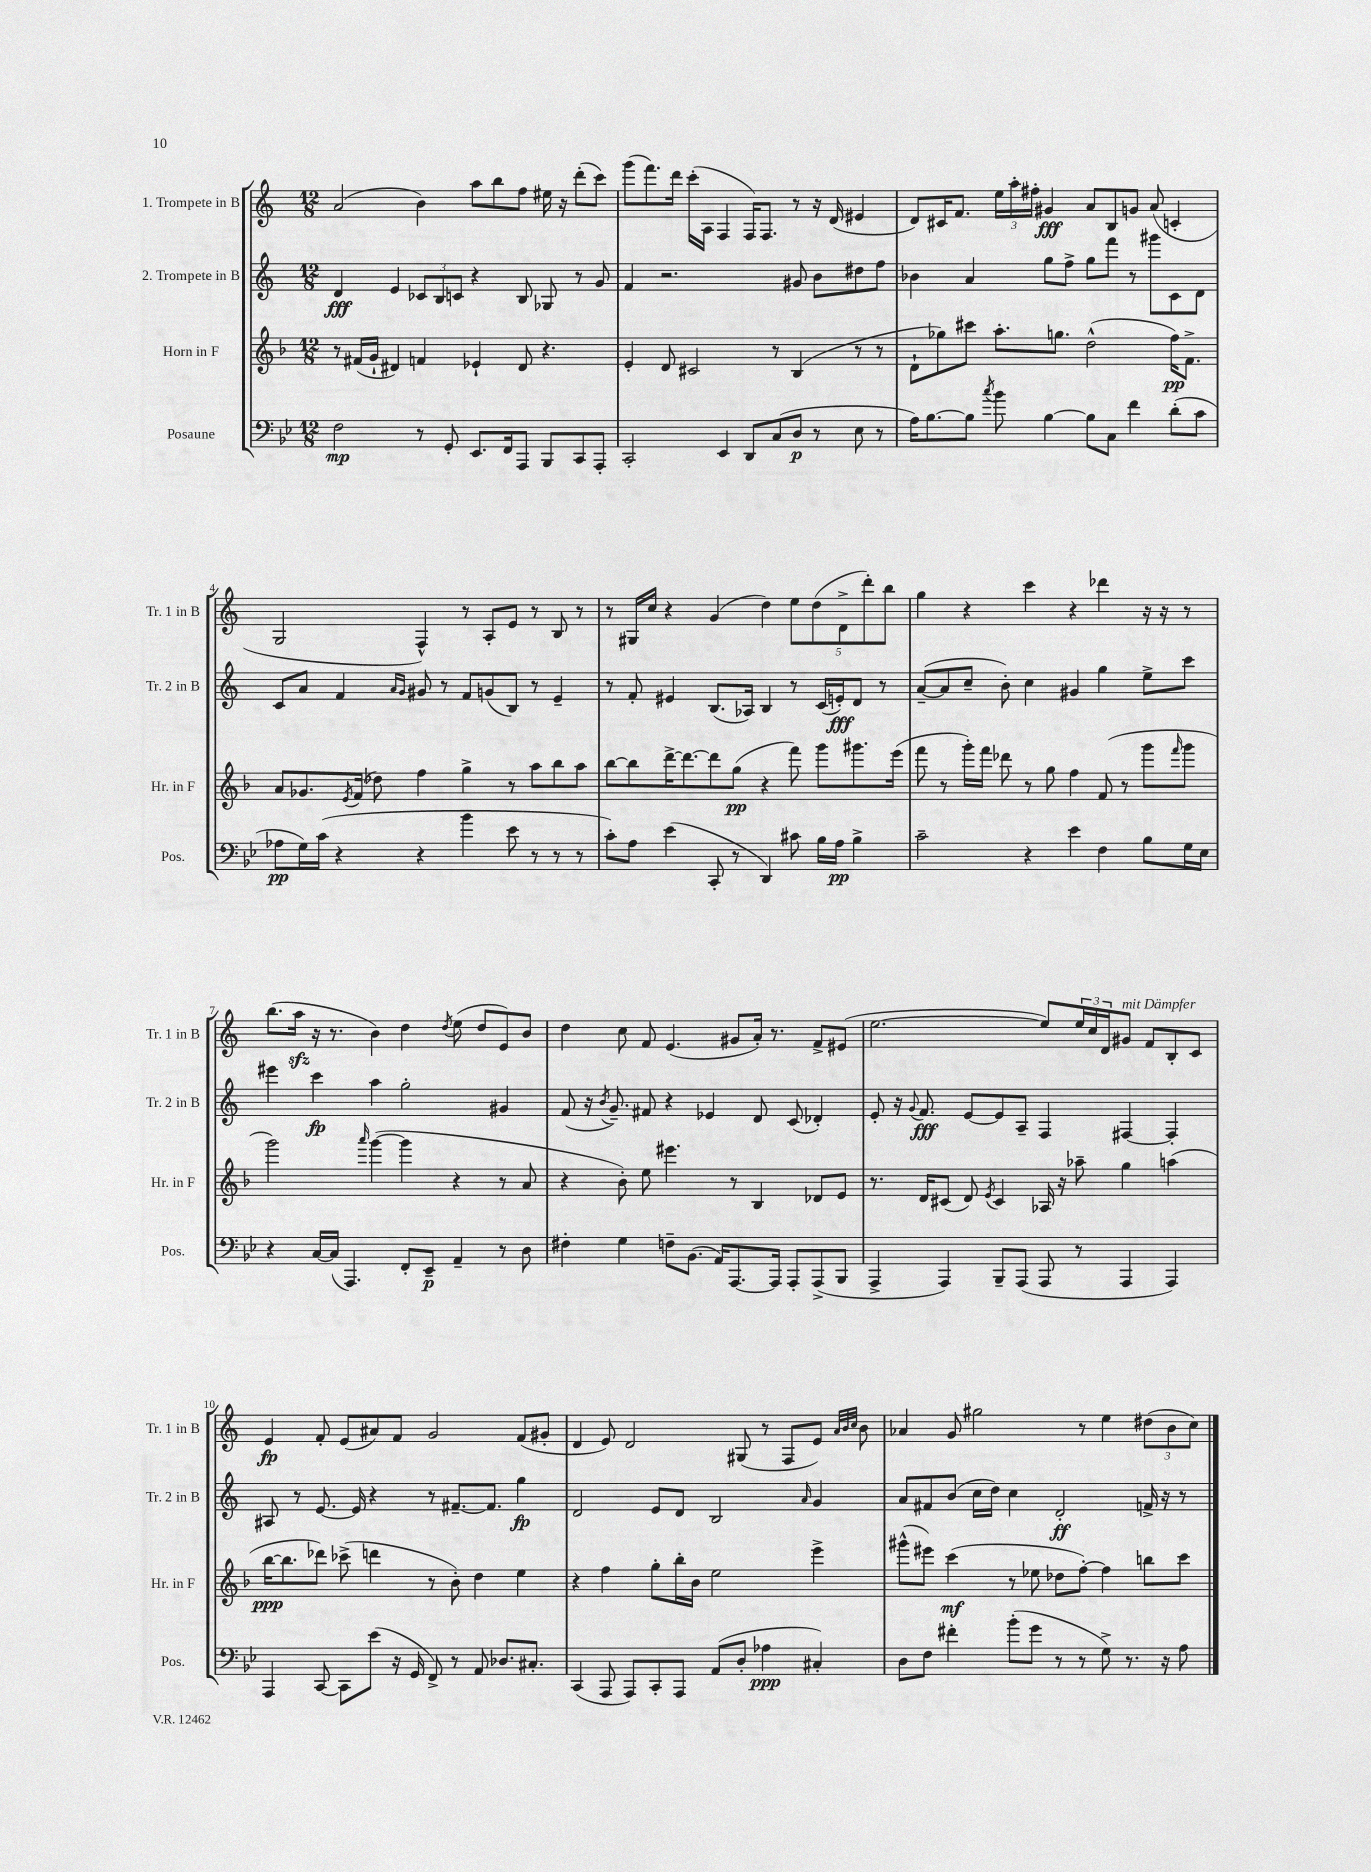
<<
\new StaffGroup <<
\new Staff = "s0" \with { instrumentName = "1. Trompete in B" shortInstrumentName = "Tr. 1 in B" } {
    \clef treble \key c \major \numericTimeSignature \time 12/8
    a'2( b'4) a''8 b''8 f''8 eis''16 r16 d'''8-.( c'''8) |
    g'''8( f'''8.) d'''16 c'''16-.( a16 f4 f16) f8. r8 r16 d'16( eis'4 |
    d'8) cis'16 f'8. \tuplet 3/2 { e''16 a''16-. fis''16-. } gis'4\fff a'8 b8 g'8 a'8( c'4-. |
    g2 f4-^) r8 a8-. e'8 r8 b8 r8 |
    r8 gis16 c''16 r4 g'4( d''4) \tuplet 5/4 { e''8 d''8( d'8-> d'''8-.) b''8 } |
    g''4 r4 c'''4 r4 des'''4 r16 r16 r8 |
    b''8.( a''16\sfz r16 r8. b'4) d''4 \acciaccatura { d''8 } e''8( d''8 e'8) b'8 |
    d''4 c''8 f'8 e'4.( gis'8 a'16-.) r8. f'8-> eis'8( |
    e''2.~ e''8) \tuplet 3/2 { e''16 c''16 d'16 } gis'8^\markup { \italic "mit Dämpfer" } f'8 b8-. c'8 |
    e'4\fp f'8-. e'8( ais'8) f'8 g'2 f'8( gis'8-. |
    d'4 e'8) d'2 gis8( r8 f8 e'8) \grace { a'32 b'32 c''32 } b'8 |
    aes'4 g'8 gis''2 r8 e''4 \tuplet 3/2 { dis''8( b'8 c''8) } \bar "|." |
}
\new Staff = "s1" \with { instrumentName = "2. Trompete in B" shortInstrumentName = "Tr. 2 in B" } {
    \clef treble \key c \major \numericTimeSignature \time 12/8
    d'4\fff e'4 \tuplet 3/2 { ces'8 b8 c'8 } r4 b8 ges8 r8 g'8 |
    f'4 r2. gis'8 b'8 dis''8 f''8 |
    bes'4 a'4 g''8 f''8-> g''8 f'''8 r8 gis'''8 c'8 d'8 |
    c'8 a'8 f'4 \grace { a'16 g'16 } gis'8 r8 f'8 g'8( b8) r8 e'4-- |
    r8 f'8-. eis'4 b8.( aes16) b4 r8 c'16( e'16-.\fff) d'8 r8 |
    a'8~--( a'8 c''8-- b'8-.) c''4 gis'4 g''4 e''8-> c'''8 |
    eis'''4 c'''4\fp a''4 g''2-. gis'4 |
    f'8( r16 \acciaccatura { b'8 } g'8.--) fis'8 r4 ees'4 d'8 c'8( des'4-.) |
    e'8-. r16 \appoggiatura { g'8 } f'8.\fff e'8~ e'8 a8-- f4 fis4~ fis4-. |
    ais8 r8 e'8.~ e'16 r4 r8 fis'8.~-- fis'8. g''4\fp |
    d'2 e'8 d'8 b2 \grace { a'16 } g'4 |
    a'8 fis'8 b'8( c''16 d''16) c''4 d'2-.\ff f'16-> r16 r8 \bar "|." |
}
\new Staff = "s2" \with { instrumentName = "Horn in F" shortInstrumentName = "Hr. in F" } {
    \clef treble \key f \major \numericTimeSignature \time 12/8
    r8 fis'16( g'16-! dis'4) f'4 ees'4-! dis'8 r4. |
    e'4-. d'8 cis'2 r8 bes4( r8 r8 |
    d'8-! ges''8) cis'''8 a''8.-. g''8. d''2-^( f''16\pp) f'8.-> |
    a'8 ges'8. \acciaccatura { e'8 } f'16( des''8) f''4 g''4-> r8 a''8 bes''8 a''8 |
    bes''8~ bes''8 d'''16~-> d'''8.~ d'''8 g''8\pp( r4 f'''8) g'''8 gis'''8. e'''16( |
    f'''8 r8 g'''16-.) f'''16 des'''8 r8 g''8 f''4 f'8( r8 g'''8 \grace { f'''16 } g'''8 |
    g'''2) \grace { a'''16 } g'''4~( g'''4 r4 r8 a'8 |
    r4 bes'8-.) e''8 eis'''4. r8 bes4 des'8 e'8 |
    r8. d'16 cis'8( d'8) \acciaccatura { e'8 } cis'4 aes16 r16 aes''8-- g''4 a''4( |
    bes''16~\ppp bes''8. des'''8) ces'''8->( d'''4 r8 bes'8-.) d''4 e''4 |
    r4 f''4 g''8-. bes''16-. bes'16 e''2 e'''4-> |
    gis'''8-^( eis'''8) c'''4\mf( r8 ees''8 des''8 f''8~-.) f''4 b''8 c'''8 \bar "|." |
}
\new Staff = "s3" \with { instrumentName = "Posaune" shortInstrumentName = "Pos." } {
    \clef bass \key bes \major \numericTimeSignature \time 12/8
    f2\mp r8 g,8-. ees,8. f,16 a,,8 bes,,8 c,8 a,,8-. |
    c,2-. ees,4 d,8 c8( d8\p r8 ees8 r8 |
    a16) bes8.~ bes8 \acciaccatura { c''8 } bes'8 bes4~ bes8 c8 f'4 d'8-.( c'8 |
    aes8\pp g16) c'16( r4 r4 bes'4 ees'8 r8 r8 r8 |
    c'8-.) a8 ees'4( c,8-. r8 d,4) cis'8 bes16 a16\pp bes4-> |
    c'2-- r4 ees'4 f4 bes8 g16 ees16 |
    r4 c16~ c16( a,,4.) f,8-. ees,8--\p a,4-- r8 d8 |
    fis4-. g4 f8-- bes,8.( a,16) a,,8.~ a,,16 a,,8-. a,,8->( bes,,8 |
    a,,4-> a,,4) bes,,8-- a,,8( a,,8 r8 a,,4 a,,4) |
    a,,4 c,8~ c,8 ees'8( r16 g,16 f,8->) r8 a,8 des8. cis8.-. |
    c,4( a,,8 a,,8) c,8-. a,,8 a,8( d8-. aes4\ppp cis4-.) |
    d8 f8 fis'4-. bes'8-.( g'8 r8 r8 g8->) r8. r16 a8 \bar "|." |
}
>>
>>
